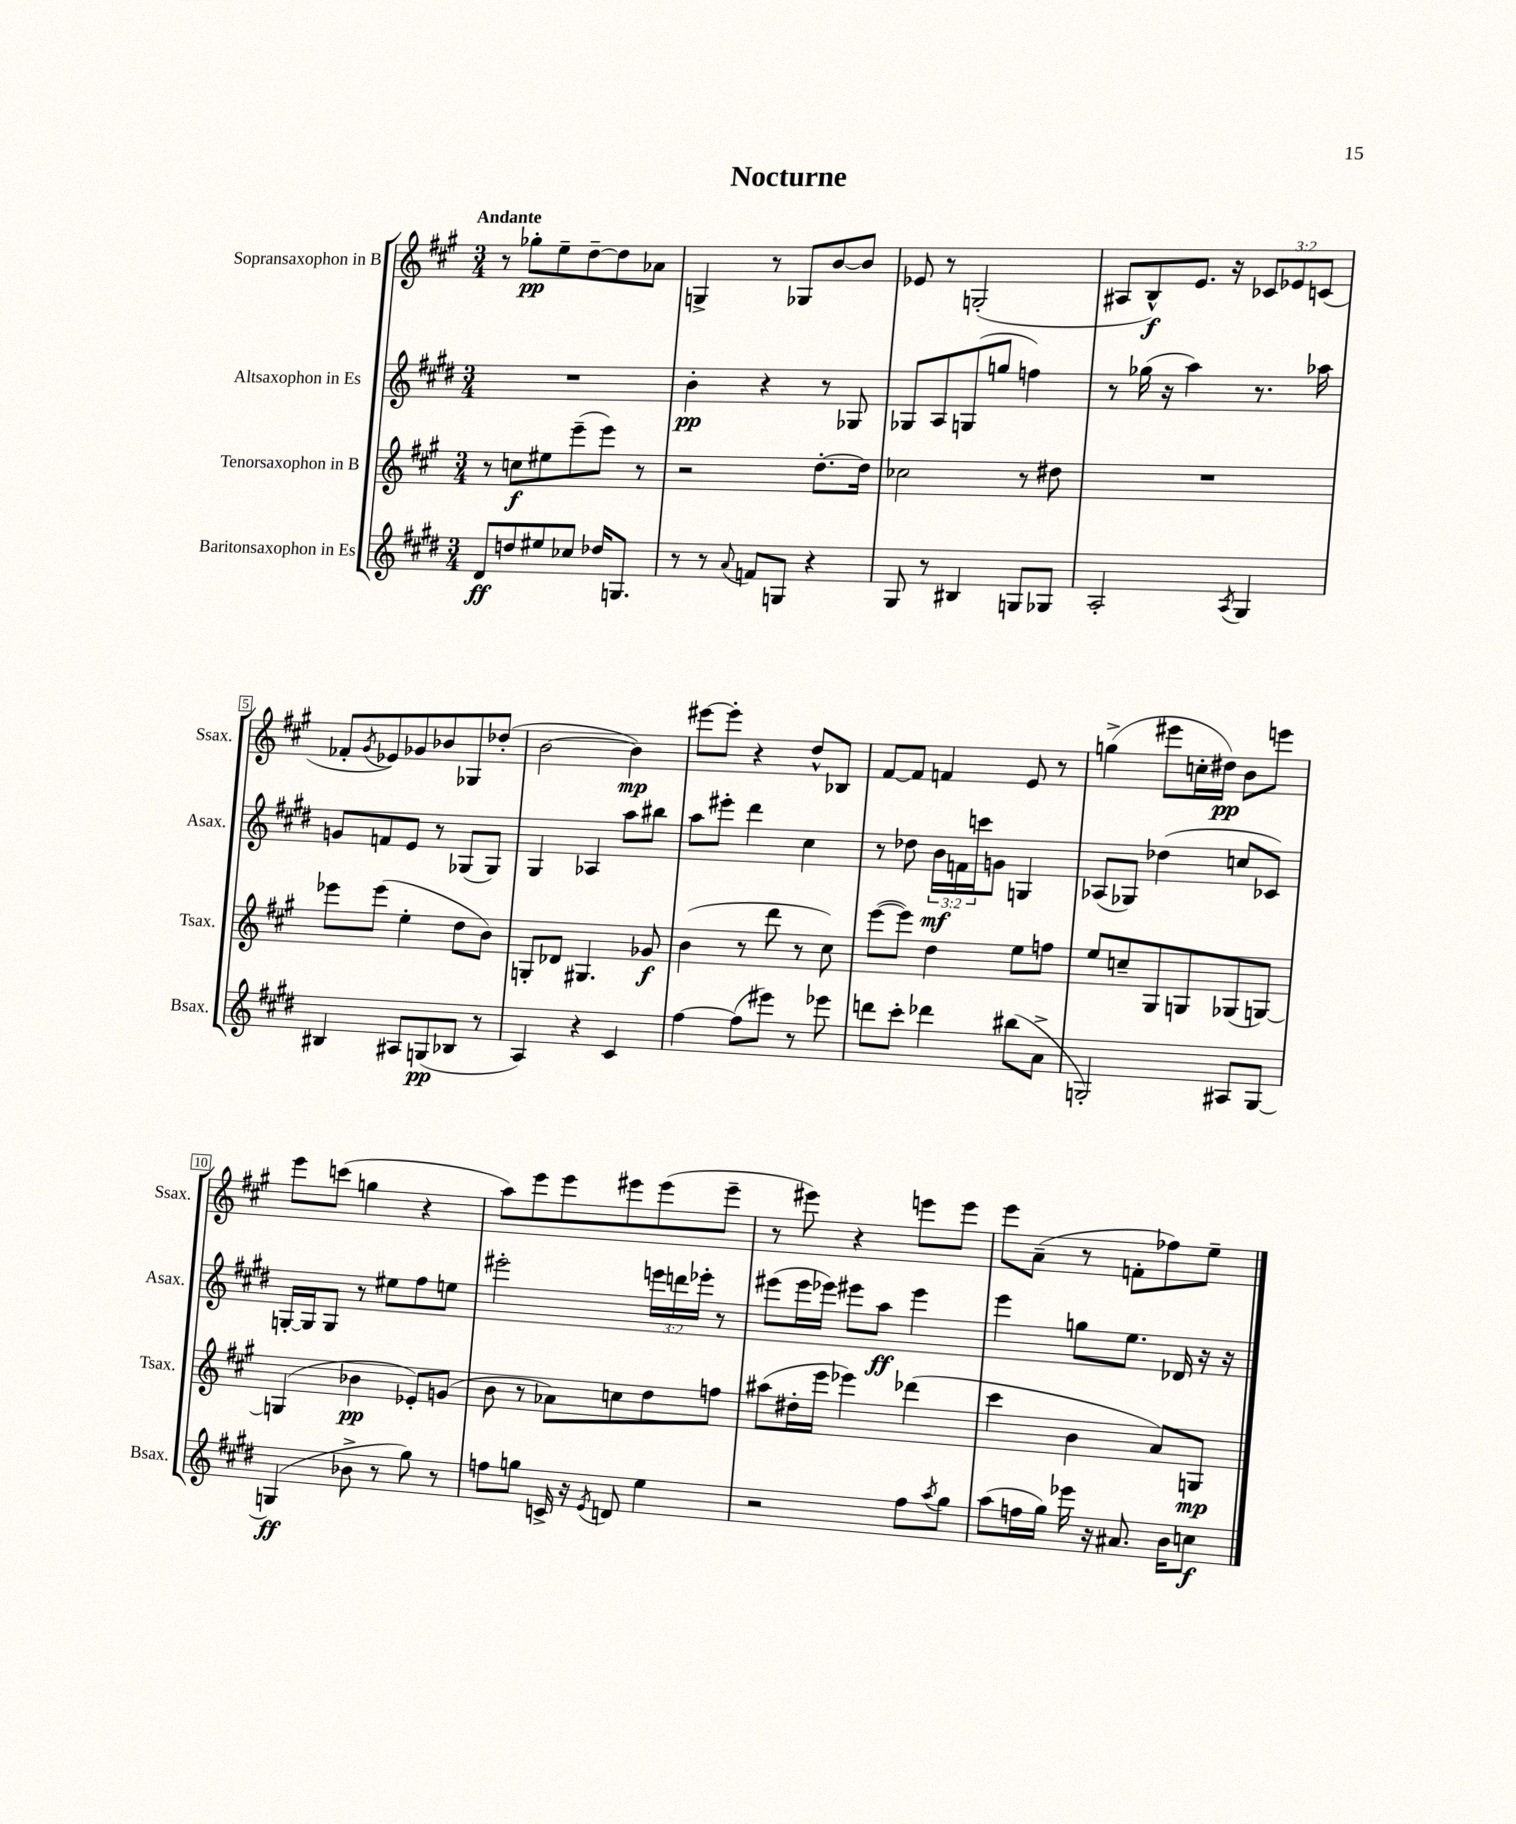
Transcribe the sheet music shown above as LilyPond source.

\header { title = "Nocturne" }
<<
\new StaffGroup <<
\new Staff = "s0" \with { instrumentName = "Sopransaxophon in B" shortInstrumentName = "Ssax." } {
    \clef treble \key a \major \numericTimeSignature \time 3/4 \override Staff.TupletNumber.text = #tuplet-number::calc-fraction-text \tempo "Andante"
    r8 ges''8-.\pp e''8-- d''8~-- d''8 aes'8 |
    g4-> r8 ges8 b'8~ b'8 |
    ees'8 r8 g2-.( |
    ais8 b8-^\f) e'8. r16 \tuplet 3/2 { ces'8 ees'8 c'8( } |
    fes'8-. \acciaccatura { gis'8 } ees'8) ges'8 bes'8 ges8 des''8-.( |
    b'2~ b'4\mp) |
    eis'''8~ eis'''8-. r4 d''8-^ bes8 |
    fis'8~ fis'8 f'4 e'8 r8 |
    g''4->( eis'''8 c''16-. dis''16\pp) b'8 e'''8 |
    e'''8 c'''8( g''4 r4 |
    a''8) e'''8 e'''8 eis'''8 eis'''8( eis'''8-- |
    r8 eis'''8) r4 e'''8 e'''8 |
    e'''8 a'8--( r8 f'8-. fes''8) e''8-- \bar "|." |
}
\new Staff = "s1" \with { instrumentName = "Altsaxophon in Es" shortInstrumentName = "Asax." } {
    \clef treble \key e \major \numericTimeSignature \time 3/4 \override Staff.TupletNumber.text = #tuplet-number::calc-fraction-text
    R2. |
    b'4-.\pp r4 r8 ges8 |
    ges8 a8 g8( g''8 f''4) |
    r8 ges''16( r16 a''4) r8. aes''16 |
    g'8 f'8 e'8 r8 ges8( ges8) |
    gis4 aes4 a''8 bis''8 |
    a''8 eis'''8-. dis'''4 cis''4 |
    r8 des''8 \tuplet 3/2 { b'16\mf f'16 c'''16 } g'8 g4 |
    aes8( ges8) des''4( c''8 ces'8) |
    g16~-. g16 g8 r8 eis''8 fis''8 e''8 |
    eis'''2-. \tuplet 3/2 { e'''16 d'''16 ees'''16-. } r8 |
    eis'''8( eis'''16 ees'''16) eis'''8 a''8\ff eis'''4 |
    e'''4 g''8 e''8. des'16 r16 r16 \bar "|." |
}
\new Staff = "s2" \with { instrumentName = "Tenorsaxophon in B" shortInstrumentName = "Tsax." } {
    \clef treble \key a \major \numericTimeSignature \time 3/4
    r8 c''8\f eis''8 e'''8--( e'''8) r8 |
    r2 d''8.~-. d''16 |
    ces''2 r8 dis''8 |
    R2. |
    ees'''8 ees'''8( e''4-. d''8 b'8) |
    g8-. des'8 gis4. ges'8\f |
    b'4( r8 d'''8 r8 cis''8) |
    e'''8~( e'''8) d''4 e''8 f''8 |
    e''8 c''8-- gis8 g8 ges8( g8~) |
    g4( bes'4\pp ees'8-.) g'8( |
    b'8 r8 aes'8) c''8 d''8 f''8 |
    ais''8( dis''16-. e'''16 ees'''4) des'''4( |
    cis'''4 b'4 a'8) g8\mp \bar "|." |
}
\new Staff = "s3" \with { instrumentName = "Baritonsaxophon in Es" shortInstrumentName = "Bsax." } {
    \clef treble \key e \major \numericTimeSignature \time 3/4
    dis'8\ff d''8 eis''8 ces''8 des''16 g8. |
    r8 r8 \appoggiatura { a'8 } f'8 g8 r4 |
    gis8 r8 bis4 g8 ges8 |
    a2-. \acciaccatura { a8 } gis4 |
    bis4 ais8 g8\pp( bes8 r8 |
    a4) r4 cis'4 |
    fis''4~ fis''8( eis'''8) r8 ees'''8 |
    d'''8 cis'''8-. des'''4 bis''8( a'8-> |
    g2-.) ais8 g8~ |
    g4\ff( bes'8-> r8 gis''8) r8 |
    f''8 g''8 c'16-> r16 \acciaccatura { e'8 } d'8 e''4 |
    r2 fis''8 \acciaccatura { a''8 } gis''8 |
    a''8( f''16 gis''16) ees'''16 r16 ais'8. b'16 c''8\f \bar "|." |
}
>>
>>
\layout { \context { \Score \override BarNumber.stencil = #(make-stencil-boxer 0.1 0.3 ly:text-interface::print) } }
